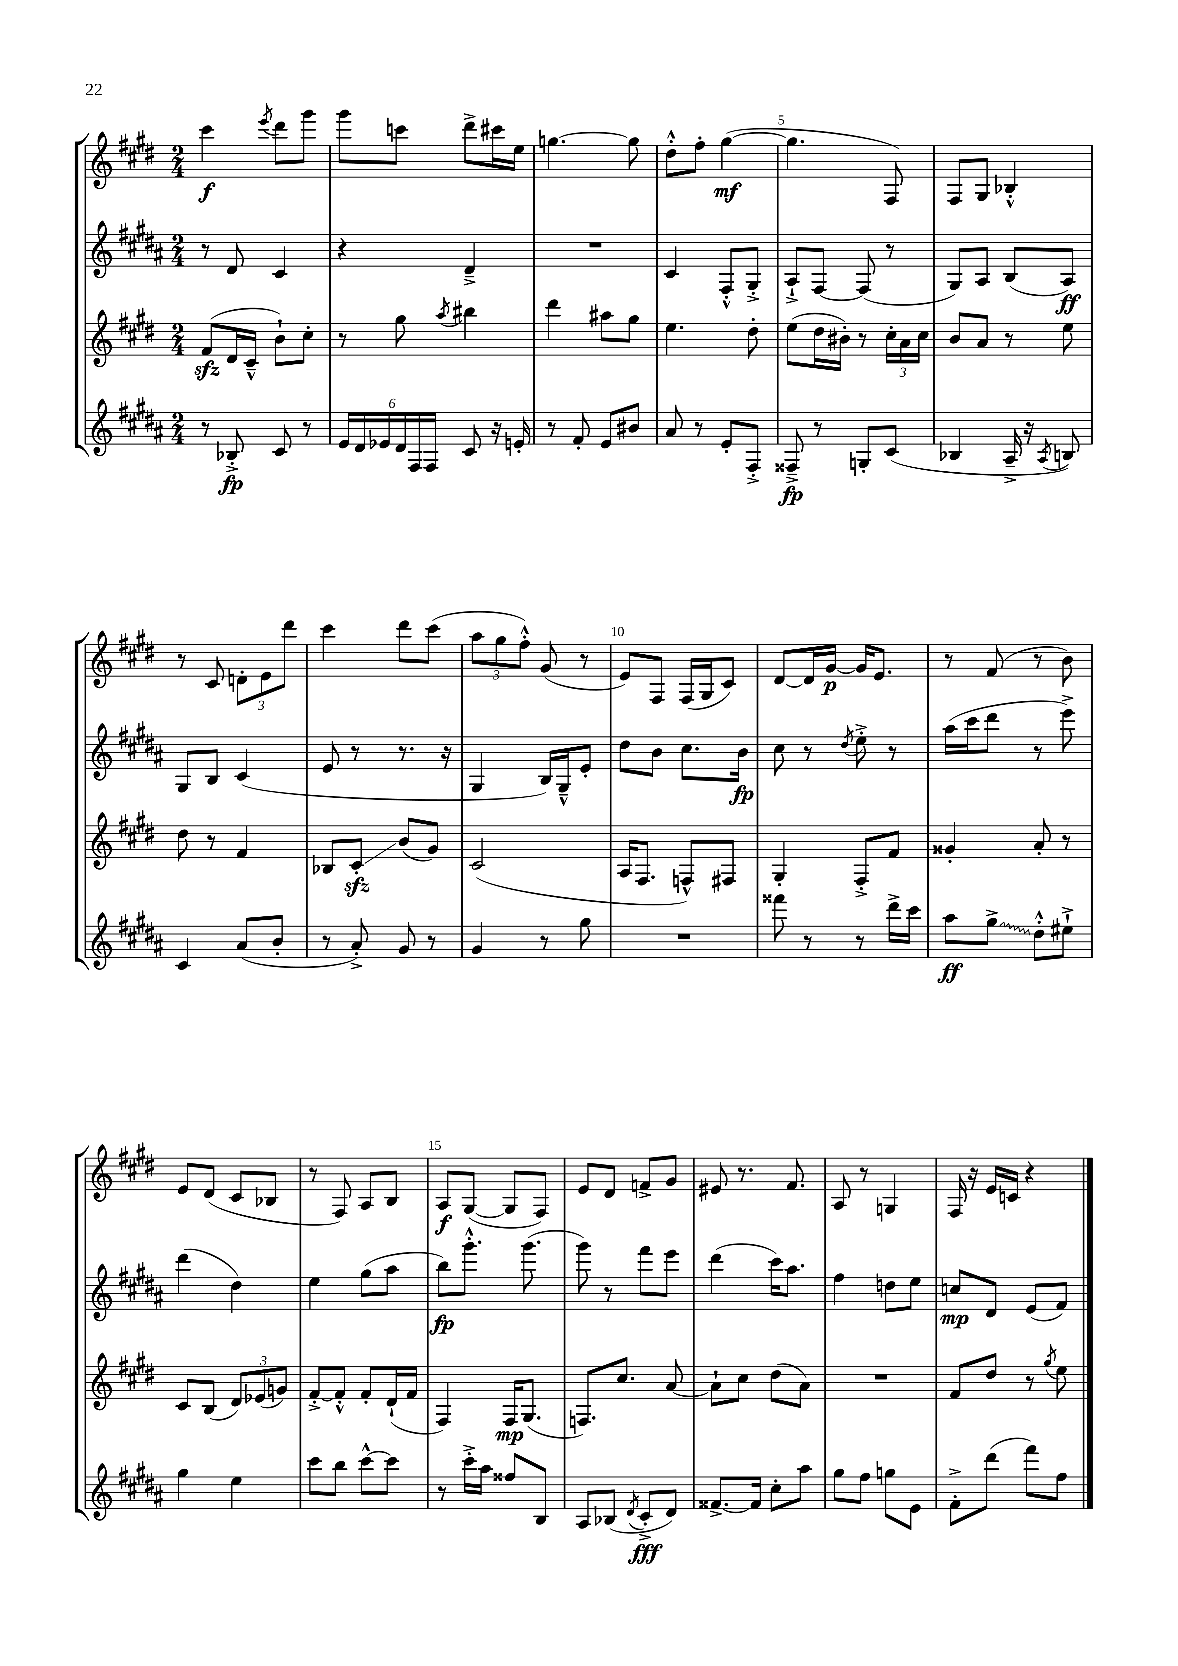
<<
\new StaffGroup <<
\new Staff = "s0" {
    \clef treble \key e \major \numericTimeSignature \time 2/4
    \autoBeamOff cis'''4\f \acciaccatura { e'''8 } dis'''8[ gis'''8] |
    gis'''8[ c'''8] dis'''8[-> cis'''16 e''16] |
    g''4.~ g''8 |
    dis''8[-.-^ fis''8]-. gis''4~\mf( |
    gis''4. fis8) |
    fis8[ gis8] bes4-.-^ |
    r8 cis'8 \tuplet 3/2 { d'8[-. e'8 dis'''8] } |
    cis'''4 dis'''8[ cis'''8]( |
    \tuplet 3/2 { a''8[ gis''8 fis''8]-.-^) } gis'8( r8 |
    e'8[) fis8] fis16[( gis16 cis'8]) |
    dis'8[~ dis'16 gis'16]~\p gis'16[ e'8.] |
    r8 fis'8( r8 b'8) |
    e'8[ dis'8]( cis'8[ bes8] |
    r8 fis8) a8[ b8] |
    a8[\f gis8]~( gis8[ fis8]) |
    e'8[ dis'8] f'8[-> gis'8] |
    eis'8 r8. fis'8. |
    a8 r8 g4 |
    fis16 r16 e'16[ c'16] r4 \bar "|." |
}
\new Staff = "s1" {
    \clef treble \key b \major \numericTimeSignature \time 2/4
    \autoBeamOff r8 dis'8 cis'4 |
    r4 dis'4---> |
    R2 |
    cis'4 fis8[-.-^ gis8]-.-> |
    ais8[-!-> fis8]~ fis8( r8 |
    gis8[) ais8] b8[( ais8]\ff) |
    gis8[ b8] cis'4( |
    e'8 r8 r8. r16 |
    gis4 b16[) gis16---^ e'8]-. |
    dis''8[ b'8] cis''8.[ b'16]\fp |
    cis''8 r8 \acciaccatura { dis''8 } e''8-.-> r8 |
    ais''16[( cis'''16 dis'''8] r8 e'''8->) |
    dis'''4( dis''4) |
    e''4 gis''8[( ais''8] |
    b''8[\fp) gis'''8.]-.-^ gis'''8.( |
    gis'''8) r8 fis'''8[ e'''8] |
    dis'''4( cis'''16[) ais''8.] |
    fis''4 d''8[ e''8] |
    c''8[\mp dis'8] e'8[( fis'8]) \bar "|." |
}
\new Staff = "s2" {
    \clef treble \key e \major \numericTimeSignature \time 2/4
    \autoBeamOff fis'8[\sfz( dis'16 cis'16]---^ b'8[-!) cis''8]-. |
    r8 gis''8 \acciaccatura { a''8 } bis''4 |
    dis'''4 ais''8[ gis''8] |
    e''4. dis''8-. |
    e''8[( dis''16 bis'16]-.) r8 \tuplet 3/2 { cis''16[-. a'16 cis''16] } |
    b'8[ a'8] r8 e''8 |
    dis''8 r8 fis'4 |
    bes8[ cis'8]-.\glissando\sfz b'8[( gis'8]) |
    cis'2( |
    a16[ fis8.] f8[-^) fis8] |
    gis4-. fis8[-.-> fis'8] |
    gisis'4-. a'8-. r8 |
    cis'8[ b8]( \tuplet 3/2 { dis'8[) ees'8( g'8]) } |
    fis'8[~-.-> fis'8]-.-^ fis'8[-. dis'16-!( fis'16] |
    fis4) fis16[\mp gis8.]( |
    f8.[) cis''8.] a'8~ |
    a'8[-! cis''8] dis''8[( a'8]) |
    R2 |
    fis'8[ dis''8] r8 \acciaccatura { gis''8 } e''8 \bar "|." |
}
\new Staff = "s3" {
    \clef treble \key b \major \numericTimeSignature \time 2/4
    \autoBeamOff r8 bes8-.->\fp cis'8 r8 |
    \tuplet 6/4 { e'16[ dis'16 ees'16 dis'16 fis16 fis16] } cis'8 r16 e'16-. |
    r8 fis'8-. e'8[ bis'8] |
    ais'8 r8 e'8[-. fis8]-.-> |
    fisis8--->\fp r8 g8[-. cis'8]( |
    bes4 ais16---> r16 \acciaccatura { ais8 } b8) |
    cis'4 ais'8[( b'8]-. |
    r8 ais'8-.->) gis'8 r8 |
    gis'4 r8 gis''8 |
    R2 |
    fisis'''8 r8 r8 dis'''16[-> cis'''16] |
    ais''8[\ff \once \override Glissando.style = #'zigzag gis''8]->\glissando dis''8[-.-^ eis''8]-!-> |
    gis''4 e''4 |
    cis'''8[ b''8] cis'''8[~-^ cis'''8] |
    r8 cis'''16[-.-> ais''16] fisis''8[ b8] |
    ais8[ bes8]( \acciaccatura { dis'8 } cis'8[-.->\fff dis'8]) |
    fisis'8.[~-> fisis'16] cis''8[-. ais''8] |
    gis''8[ fis''8] g''8[ e'8] |
    fis'8[-.-> dis'''8]( fis'''8[) fis''8] \bar "|." |
}
>>
>>
\layout { \context { \Score \override BarNumber.break-visibility = ##(#f #t #t) barNumberVisibility = #(every-nth-bar-number-visible 5) } }
